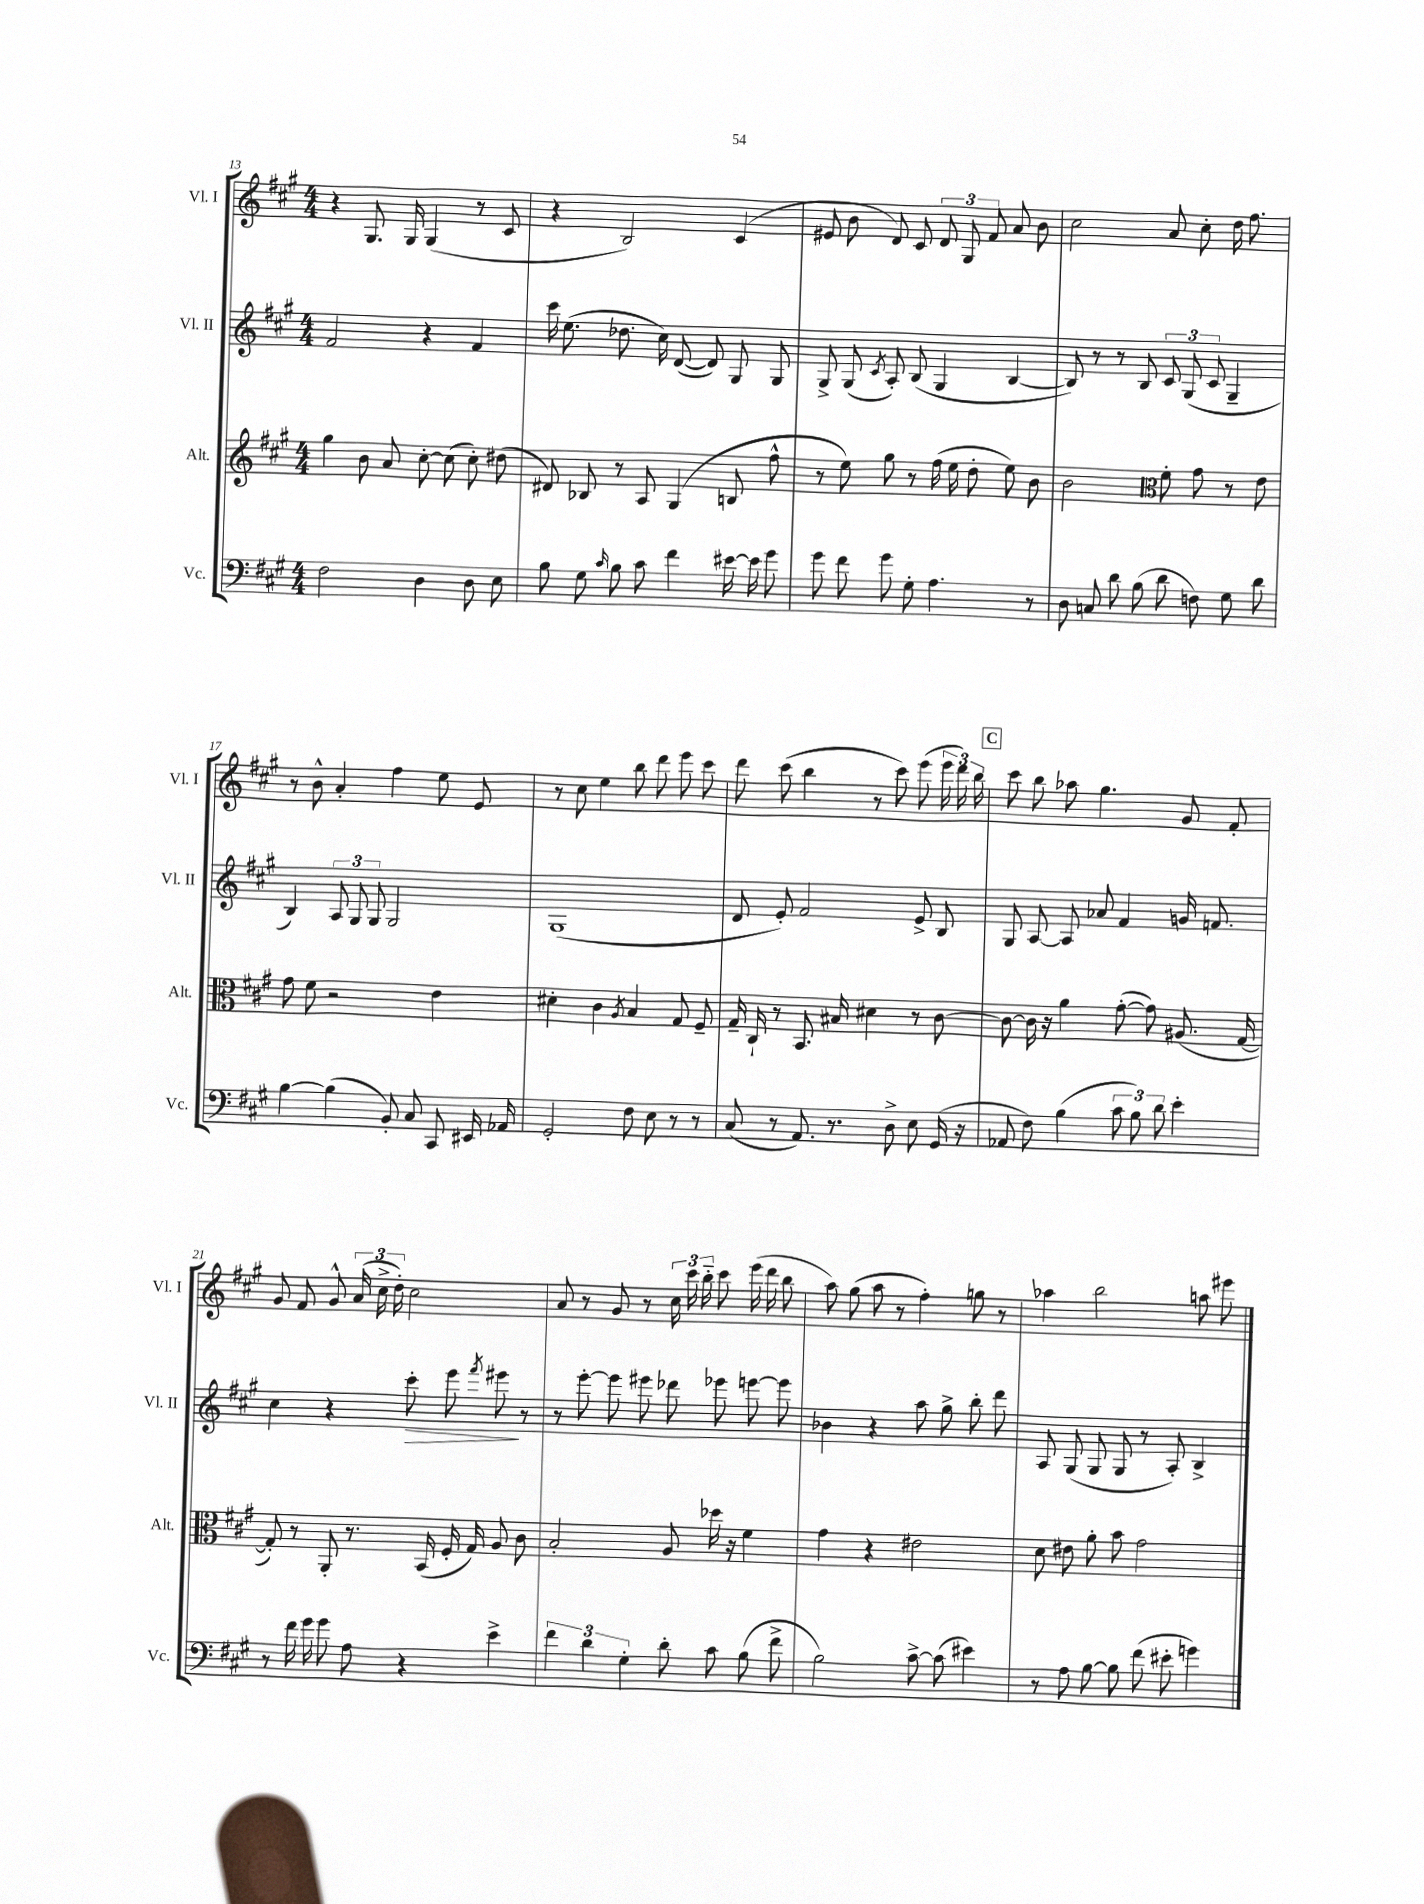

**kern	**kern	**kern	**dynam	**kern
*part4	*part3	*part2	*part2	*part1
*staff4	*staff3	*staff2	*staff2	*staff1
*I"Vc.	*I"Alt.	*I"Vl. II	*	*I"Vl. I
*I'Vc.	*I'Alt.	*I'Vl. II	*	*I'Vl. I
*clefF4	*clefG2	*clefG2	*	*clefG2
*k[f#c#g#]	*k[f#c#g#]	*k[f#c#g#]	*	*k[f#c#g#]
*M4/4	*M4/4	*M4/4	*	*M4/4
=13	=13	=13	=13	=13
2F#\	4gg#\	2f#/	.	4r
.	8b\	.	.	8.G#/
.	8a/	.	.	.
.	.	.	.	16G#/
4D\	[8cc#'\	4r	.	(4G#/
.	(8cc#\]	.	.	.
8D\	8cc#'\)	4f#/	.	8r
8E\	(8dd#X\	.	.	8c#/
=14	=14	=14	=14	=14
8B\	8d#X/)	16ccc#\	.	4r
.	.	(8.ee\	.	.
8G#\	8B-X/	.	.	.
16qqc#/	.	.	.	.
8B\	8r	8.dd-X\	.	2B/)
8c#\	8A/	.	.	.
.	.	16cc#\)	.	.
4f#\	(4G#/	([8d/	.	.
.	.	8d/])	.	.
[16e#X\	8Bn/	8G#/	.	(4c#/
16e#\]	.	.	.	.
8g#\	8ff#^^\	8G#/	.	.
=15	=15	=15	=15	=15
8g#\	8r	8G#^/	.	8e#X/
8f#\	8ee\)	(8G#/	.	8b\
.	.	8qc#/	.	.
8g#\	8gg#\	8A'/)	.	8d/)
8G#'\	8r	(8B/	.	8c#/
4.A\	(16ff#\	4G#/	.	12d/
.	16ee\	.	.	.
.	.	.	.	12G#/
.	8dd'\	.	.	.
.	.	.	.	12f#/
.	8ee\)	[4B/	.	8a/
8r	8b\	.	.	8b\
=16	=16	=16	=16	=16
8D\	2b\	8B/])	.	2cc#\
8Cn/	.	8r	.	.
8d\	.	8r	.	.
(8B\	.	8B/	.	.
*	*clefC3	*	*	*
8d\	8f#'\	12c#/	.	8a/
.	.	(12G#/	.	.
8Fn\)	8g#\	.	.	8cc#'\
.	.	12c#/	.	.
8G#\	8r	4G#~/	.	16dd\
.	.	.	.	8.ff#\
8d\	8e\	.	.	.
!!LO:LB:g=z
=17	=17	=17	=17	=17
[4B\	8g#\	4B/)	.	8r
.	8f#\	.	.	8b^^\
(4B\]	2r	12A/	.	4a'/
.	.	12G#/	.	.
.	.	12G#/	.	.
8BB'/)	.	2G#/	.	4ff#\
8C#/	.	.	.	.
8CC#/	4e\	.	.	8ee\
16EE#X/	.	.	.	8e/
16AA-X/	.	.	.	.
=18	=18	=18	=18	=18
2GG#'/	4d#X'\	(1G#	.	8r
.	.	.	.	8cc#\
.	4c#\	.	.	4ee\
.	8qA/	.	.	.
8F#\	4B/	.	.	8bb\
8E\	.	.	.	8ddd\
8r	8G#/	.	.	8eee\
8r	8F#~/	.	.	8ccc#\
=19	=19	=19	=19	=19
(8C#/	16G#~/	8d/	.	8ddd\
.	16C#`/	.	.	.
8r	8r	8e'/)	.	(8ccc#\
8.AA/)	8.BB/	2f#/	.	4bb\
8.r	16B#X/	.	.	.
.	4d#X\	.	.	8r
8D^\	.	.	.	8ccc#\)
8E\	8r	8e^/	.	(8eee\
(16GG#/	[8c#\	8B/	.	24eee\
.	.	.	.	24ddd\)
16r	.	.	.	.
.	.	.	.	24bb\
!!LO:REH:place=s1:t=C
=20	=20	=20	=20	=20
8AA-X/	8c#\_	8G#/	.	8ccc#\
8F#\)	16c#\]	[8A/	.	8bb\
.	16r	.	.	.
(4B\	4a\	8A/]	.	8aa-X\
.	.	8a-X/	.	4.gg#\
12c#\	([8g#'\	4f#/	.	.
12B\)	.	.	.	.
.	8g#\])	.	.	.
12d\	.	.	.	.
4e'\	(8.A#X/	16gn/	.	8g#/
.	.	8.fn/	.	.
.	.	.	.	8f#'/
.	[16G#/	.	.	.
!!LO:LB:g=z
=21	=21	=21	=21	=21
8r	8G#'/])	4cc#\	.	8g#/
16f#\	8r	.	.	8f#/
16g#\	.	.	.	.
8g#\	8AA'/	4r	.	8g#^^/
8A\	8.r	.	.	(24a/
.	.	.	.	24cc#^\
.	.	.	.	24dd'\)
!	!	!	!LO:HP:b	!
4r	.	8ccc#'\	>	2cc#\
.	(16BB/	.	.	.
.	16F#'/	8eee\	.	.
.	16G#/)	.	.	.
.	.	8qfff#/	.	.
4e^\	8A/	8eee#X\	.	.
.	8c#\	8r	]	.
=22	=22	=22	=22	=22
6f#\	2B'/	8r	.	8a/
.	.	[8eee'\	.	8r
6d\	.	.	.	.
.	.	8eee\]	.	8g#/
6G#'\	.	.	.	.
.	.	8eee#X\	.	8r
8d'\	8A/	8ddd-X\	.	24cc#\
.	.	.	.	24ccc#\
.	.	.	.	24bb\
8c#\	16dd-X\	8eee-X\	.	8ccc#\
.	16r	.	.	.
(8B\	4f#\	[8eeen\	.	(16eee\
.	.	.	.	16ddd\
8f#^\	.	8eee\]	.	8bb\
=23	=23	=23	=23	=23
2B\)	4g#\	4b-X\	.	8aa\)
.	.	.	.	(8gg#\
.	4r	4r	.	8aa\
.	.	.	.	8r
[8c#^\	2e#X\	8aa\	.	4ff#'\)
(8c#\]	.	8gg#^\	.	.
4e#X\)	.	8bb'\	.	8ggn\
.	.	8ddd\	.	8r
=24	=24	=24	=24	=24
8r	8d\	8A/	.	4aa-X\
8A\	8e#X\	(8G#/	.	.
[8B\	8a'\	8G#/	.	2bb\
8B\]	8b\	8G#/	.	.
(8f#\	2g#\	8r	.	.
8e#X'\	.	8A'/)	.	.
4gn\)	.	4B^/	.	8aan\
.	.	.	.	8eee#X\
==	==	==	==	==
*-	*-	*-	*-	*-
